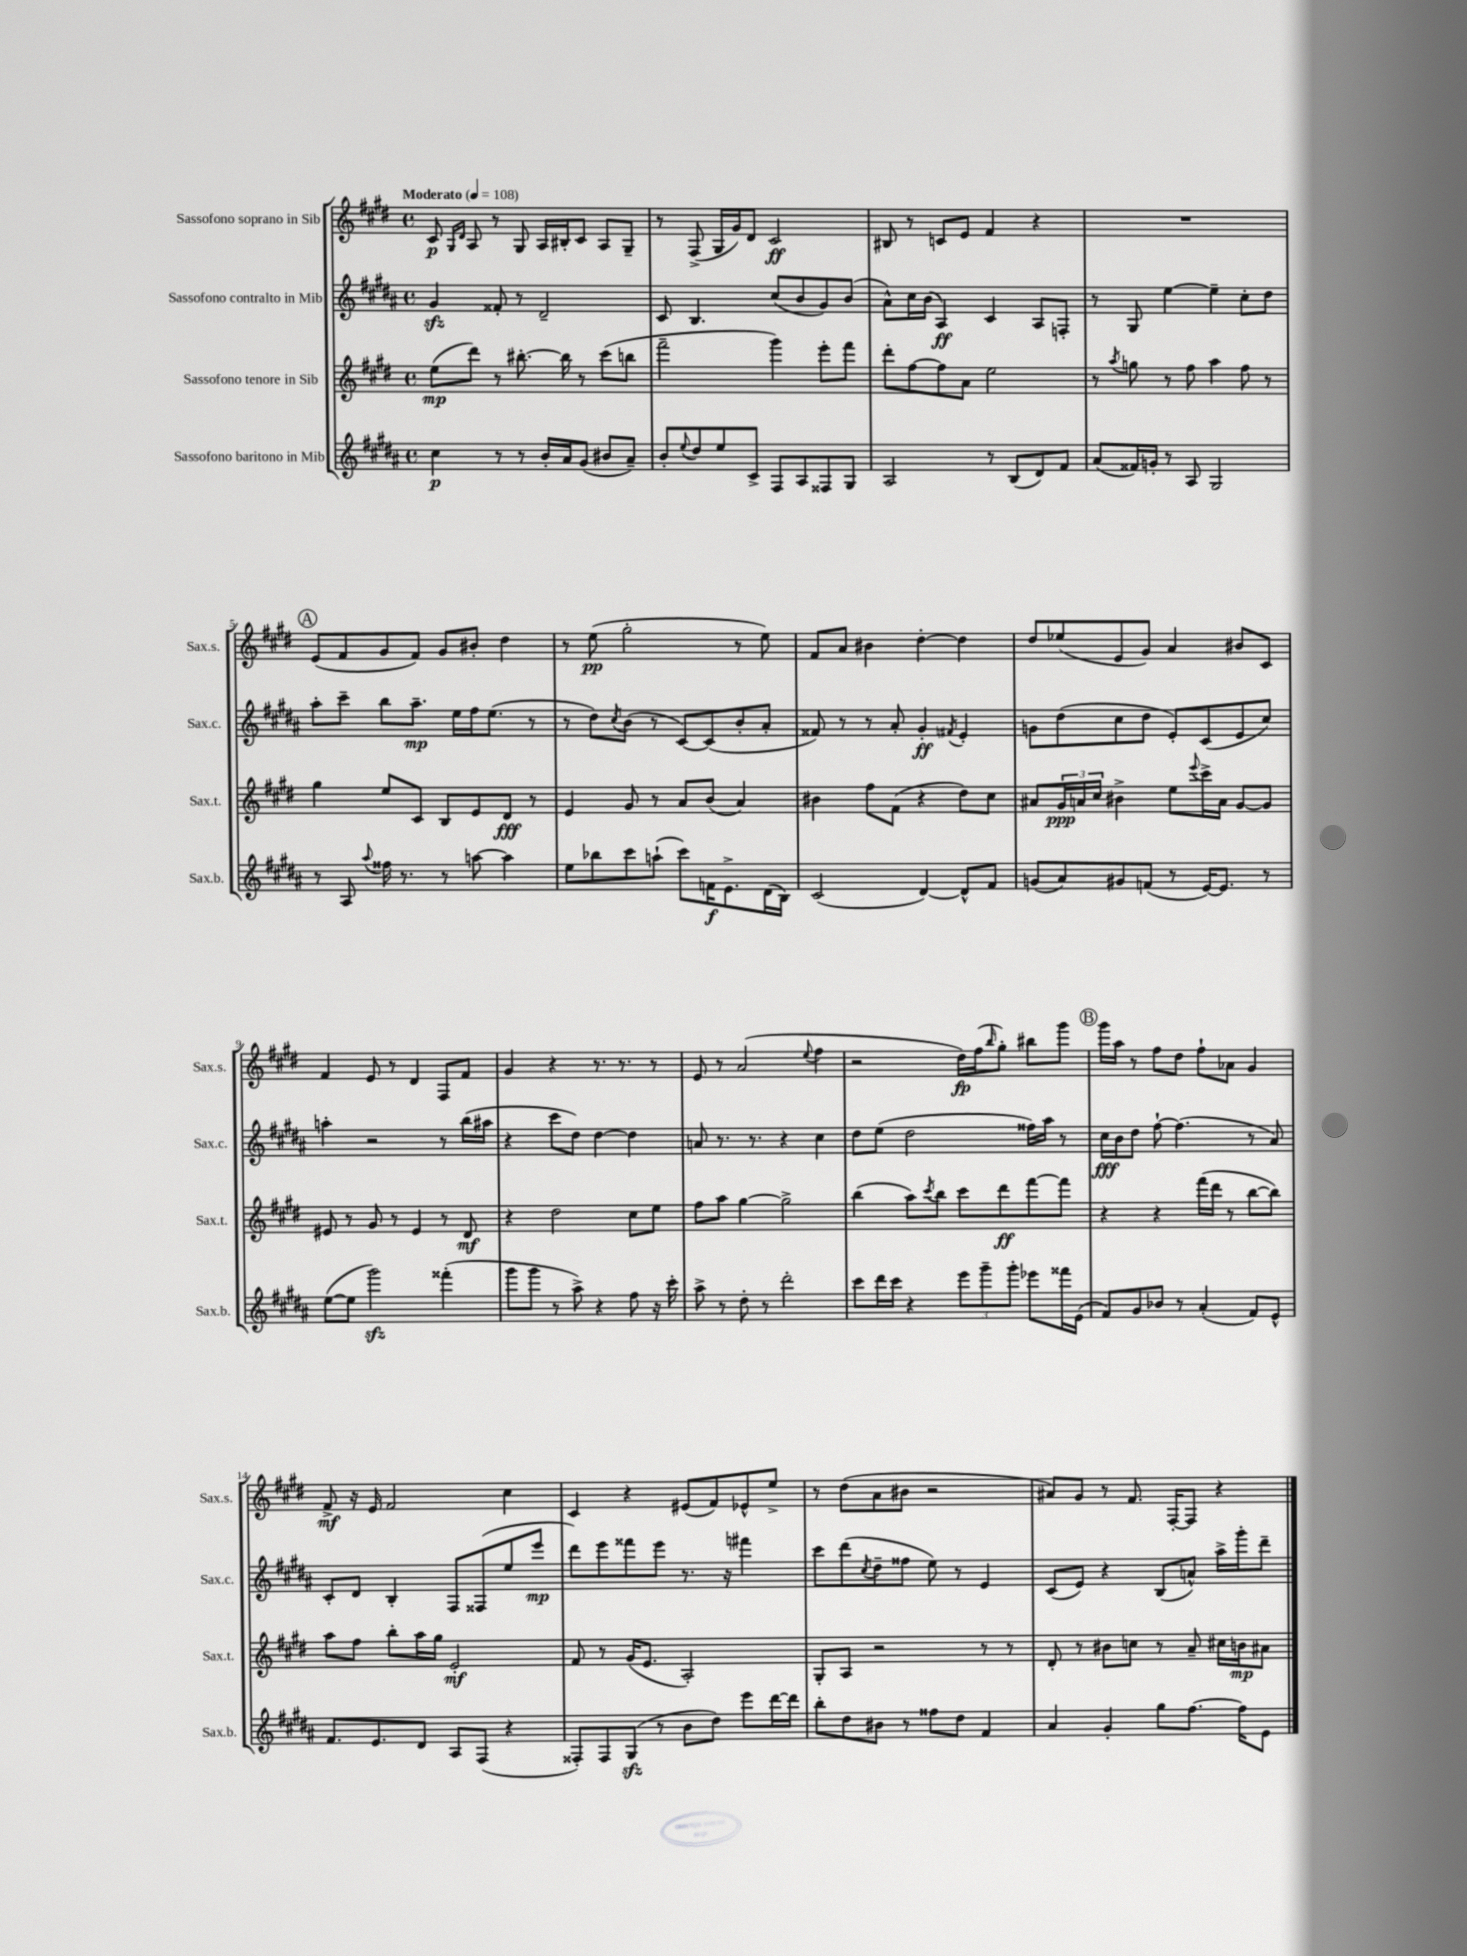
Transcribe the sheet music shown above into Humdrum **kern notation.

**kern	**kern	**kern	**kern
*staff4	*staff3	*staff2	*staff1
*clefG2	*clefG2	*clefG2	*clefG2
*k[f#c#g#d#a#]	*k[f#c#g#d#]	*k[f#c#g#d#a#]	*k[f#c#g#d#]
*M4/4	*M4/4	*M4/4	*M4/4
*met(c)	*met(c)	*met(c)	*met(c)
*MM108	*MM108	*MM108	*MM108
4cc#\	(8ee\L	4g#/	8c#/
.	.	.	16qqG#/LL
.	.	.	16qqd#/JJ
.	8ddd#\J)	.	8A/
8r	8r	8f##'/	8r
8r	[8.bb#'\	8r	8G#/
16b'/LL	.	2d#~/	16A/LL
16a#/J	16bb#\]	.	16B#'/J
(8g#/J	8r	.	8c#/J
8b#/L	(8ccc#\L	.	8A/L
8a#~/J)	8bb\J	.	8G#~/J
=	=	=	=
8b'/L	2fff#~\	8c#/	8r
8qqee/	.	.	.
8dd#/	.	4.B/	(8F#^/
8ee/	.	.	16G#/LL
.	.	.	16g#/J)
8c#^/J	.	.	8d#/J
8F#/L	4ggg#\)	(8cc#/L	2c#/
8A#/	.	8b/	.
8F##/	8eee'\L	8g#/)	.
8G#/J	8fff#\J	(8b/J	.
=	=	=	=
2A#/	8ddd#'\L	8a#^^\L)	8B#/
.	[8ff#\	16cc#\L	8r
.	.	(16b\JJ	.
.	8ff#\]	4A#/)	8c/L
.	8a\J	.	8e/J
8r	2ee\	4c#/	4f#/
(8B/L	.	.	.
8d#/)	.	8A#/L	4r
8f#/J	.	8F'/J	.
=	=	=	=
(8a#/L	8r	8r	1r
.	8qaa/	.	.
16f##/L)	8gg\	8G#/	.
16g'/JJ	.	.	.
8r	8r	[4ee\	.
8A#/	8ff#\	.	.
2G#/	4aa\	4ee~\]	.
.	8ff#\	8cc#'\L	.
.	8r	8dd#\J	.
=	=	=	=
8r	4gg#\	8aa#'\L	(8e/L
8A#/	.	8ccc#~\J	8f#/
8qqaa#/	.	.	.
16ff##\	8ee/L	8bb\L	8g#/
8.r	.	.	.
.	8c#/J	8.aa#~\J	8f#/J)
8r	8B/L	.	8g#/L
.	.	16ee\LL	.
[8aa\	8e/	16ff#\J	8b#'/J
.	.	(8.ee\J	.
4aa\]	8d#/J	.	4dd#\
.	8r	8r	.
=	=	=	=
8ee\L	4e/	8r	8r
8bb-\	.	8dd#\L)	(8ee\
.	.	8qcc#/	.
8ccc#\	8g#/	(8b\J	2gg#'\
(8aa`\J	8r	8r	.
8ccc#\L)	8a/L	[8c#/L)	.
16f\K	(8b/J	(8c#/]	.
8.e^\	.	.	.
.	4a/)	8b'/	8r
(16d#\L	.	8a#'/J	8ee\)
16B\JJ)	.	.	.
=	=	=	=
(2c#/	4b#\	8f##/)	8f#/L
.	.	8r	8a/J
.	8ff#\L	8r	4b#\
.	(8f#\J	8a#'/	.
[4d#/)	4r	4g#'/	[4dd#'\
.	.	8qf#/	.
8d#^^/]L	8dd#\L)	4e'/	4dd#\]
8f#/J	8cc#\J	.	.
=	=	=	=
(8g/L	8a#/L	8g\L	8dd#/L
8a#/)	24g#/L	(8dd#\	(8ee-/
.	24a/	.	.
.	24cc#/JJ	.	.
8g#/	4b#^\	8cc#\	8e/
(8f/J	.	8dd#\J	8g#/J)
8r	8ee\L	8e'/L)	4a/
.	8qqeee/	.	.
[16e/LK)	16ccc#^\L	(8c#/	.
8.e/]J	16a\JJ	.	.
.	[8g#/L	8e/	8b#/L
8r	8g#/]J	8cc#/J)	8c#/J
=	=	=	=
([8ee\L	8e#/	4aa'\	4f#/
8ee\]J	8r	.	.
2ggg#\)	8g#/	2r	8e/
.	8r	.	8r
.	4e#/	.	4d#/
(4fff##'\	8r	8r	8F#/L
.	8d#/	(16bb\LL	8f#/J
.	.	16aa#\JJ	.
=	=	=	=
8ggg#\L	4r	4r	4g#/
8ggg#\J	.	.	.
8r	2dd#\	8ccc#\L	4r
8aa#^\)	.	8dd#\J)	.
4r	.	[4dd#\	8.r
.	.	.	8.r
8ff#\	8cc#\L	4dd#\]	.
16r	8ee\J	.	8r
16ccc#'\	.	.	.
=	=	=	=
8aa#^\	8ff#\L	8a/	8e/
8r	8aa\J	8.r	8r
8dd#'\	[4gg#\	.	(2a/
.	.	8.r	.
8r	.	.	.
2ddd#'\	2gg#^\]	4r	.
.	.	.	8qqee/
.	.	4cc#\	4ff#\
=	=	=	=
8ccc#\L	(4bb\	8dd#\L	2r
16ddd#\L	.	(8ee\J	.
16ccc#\JJ	.	.	.
4r	8aa\L)	2dd#\	.
.	8qccc#/	.	.
.	8bb\J	.	.
12eee\L	8ccc#\L	.	16dd#\LL)
.	.	.	(16ff#\J
12ggg#~\	.	.	.
.	.	.	16qqbb/
.	8ddd#\	.	8gg#'\J)
12ggg#'\J	.	.	.
8eee-\L	[8fff#\	16ff##\LL)	8bb#\L
.	.	16aa#\JJ	.
16fff##\L	8fff#\]J	8r	8ggg#\J
(16e\JJ	.	.	.
=	=	=	=
8f#/L)	4r	16cc#\LL	16ggg#\LL
.	.	16b\J	16aa\JJ
8g#/	.	8dd#\J	8r
8b-/J	4r	[8ff#`\	8ff#\L
8r	.	(4.ff#\]	8dd#\J
(4a#'/	(16fff#\LL	.	8ff#`\L
.	16ddd#\JJ	.	.
.	8r	.	8a-\J
8f#/L)	[8bb\L	8r	4g#/
8e^^/J	8bb\]J)	8a#/)	.
=	=	=	=
8.f#/L	8aa\L	8c#'/L	8f#^/
.	8ff#\J	8d#/J	16r
8.e/	.	.	16e/
.	8bb'\L	4B'/	2f#/
8d#/J	16aa\L	.	.
.	16gg#\JJ	.	.
8A#/L	2e'/	8F#/L	.
(8F#/J	.	(8F##/	.
4r	.	8ee/	4cc#\
.	.	8eee/J	.
=	=	=	=
8F##'/L)	8f#/	8ddd#\L)	4c#/
8F##/	8r	8eee\	.
(8G#/J	(16g#/LK	8fff##\	4r
.	8.e/J	.	.
8r	.	8eee\J	.
8b\L	2A'/)	8.r	(8e#/L
8dd#\J)	.	.	8f#/)
.	.	16r	.
8eee\L	.	4fff#\	8e-^^/
[16ddd#\L	.	.	8ee^/J
16ddd#\]JJ	.	.	.
=	=	=	=
8bb'\L	8G#'/L	8ccc#\L	8r
8dd#\	8A/J	(8ddd#\	(8dd#\L
.	.	8qcc#/	.
8b#\J	2r	8dd#~\	8a\
8r	.	8ff##\J	8b#\J
8ff##\L	.	8ee\)	2r
8dd#\J	.	8r	.
4f#/	8r	4e/	.
.	8r	.	.
=	=	=	=
4a#/	8d#'/	(8c#/L	8a#/L)
.	8r	8e/J)	8g#/J
4g#'/	8b#\L	4r	8r
.	8cc\J	.	8.f#/
8gg#\L	8r	(8B/L	.
.	.	.	[16F#'/LK
[8.ff#\J	8a~/	8a^^/J)	8F#/]J
.	16cc#\LL	16aa#^\LL	4r
16ff#\]LK	16b\J	16ggg#'\J	.
8e\J	8a#\J	8ddd#~\J	.
==	==	==	==
*-	*-	*-	*-
